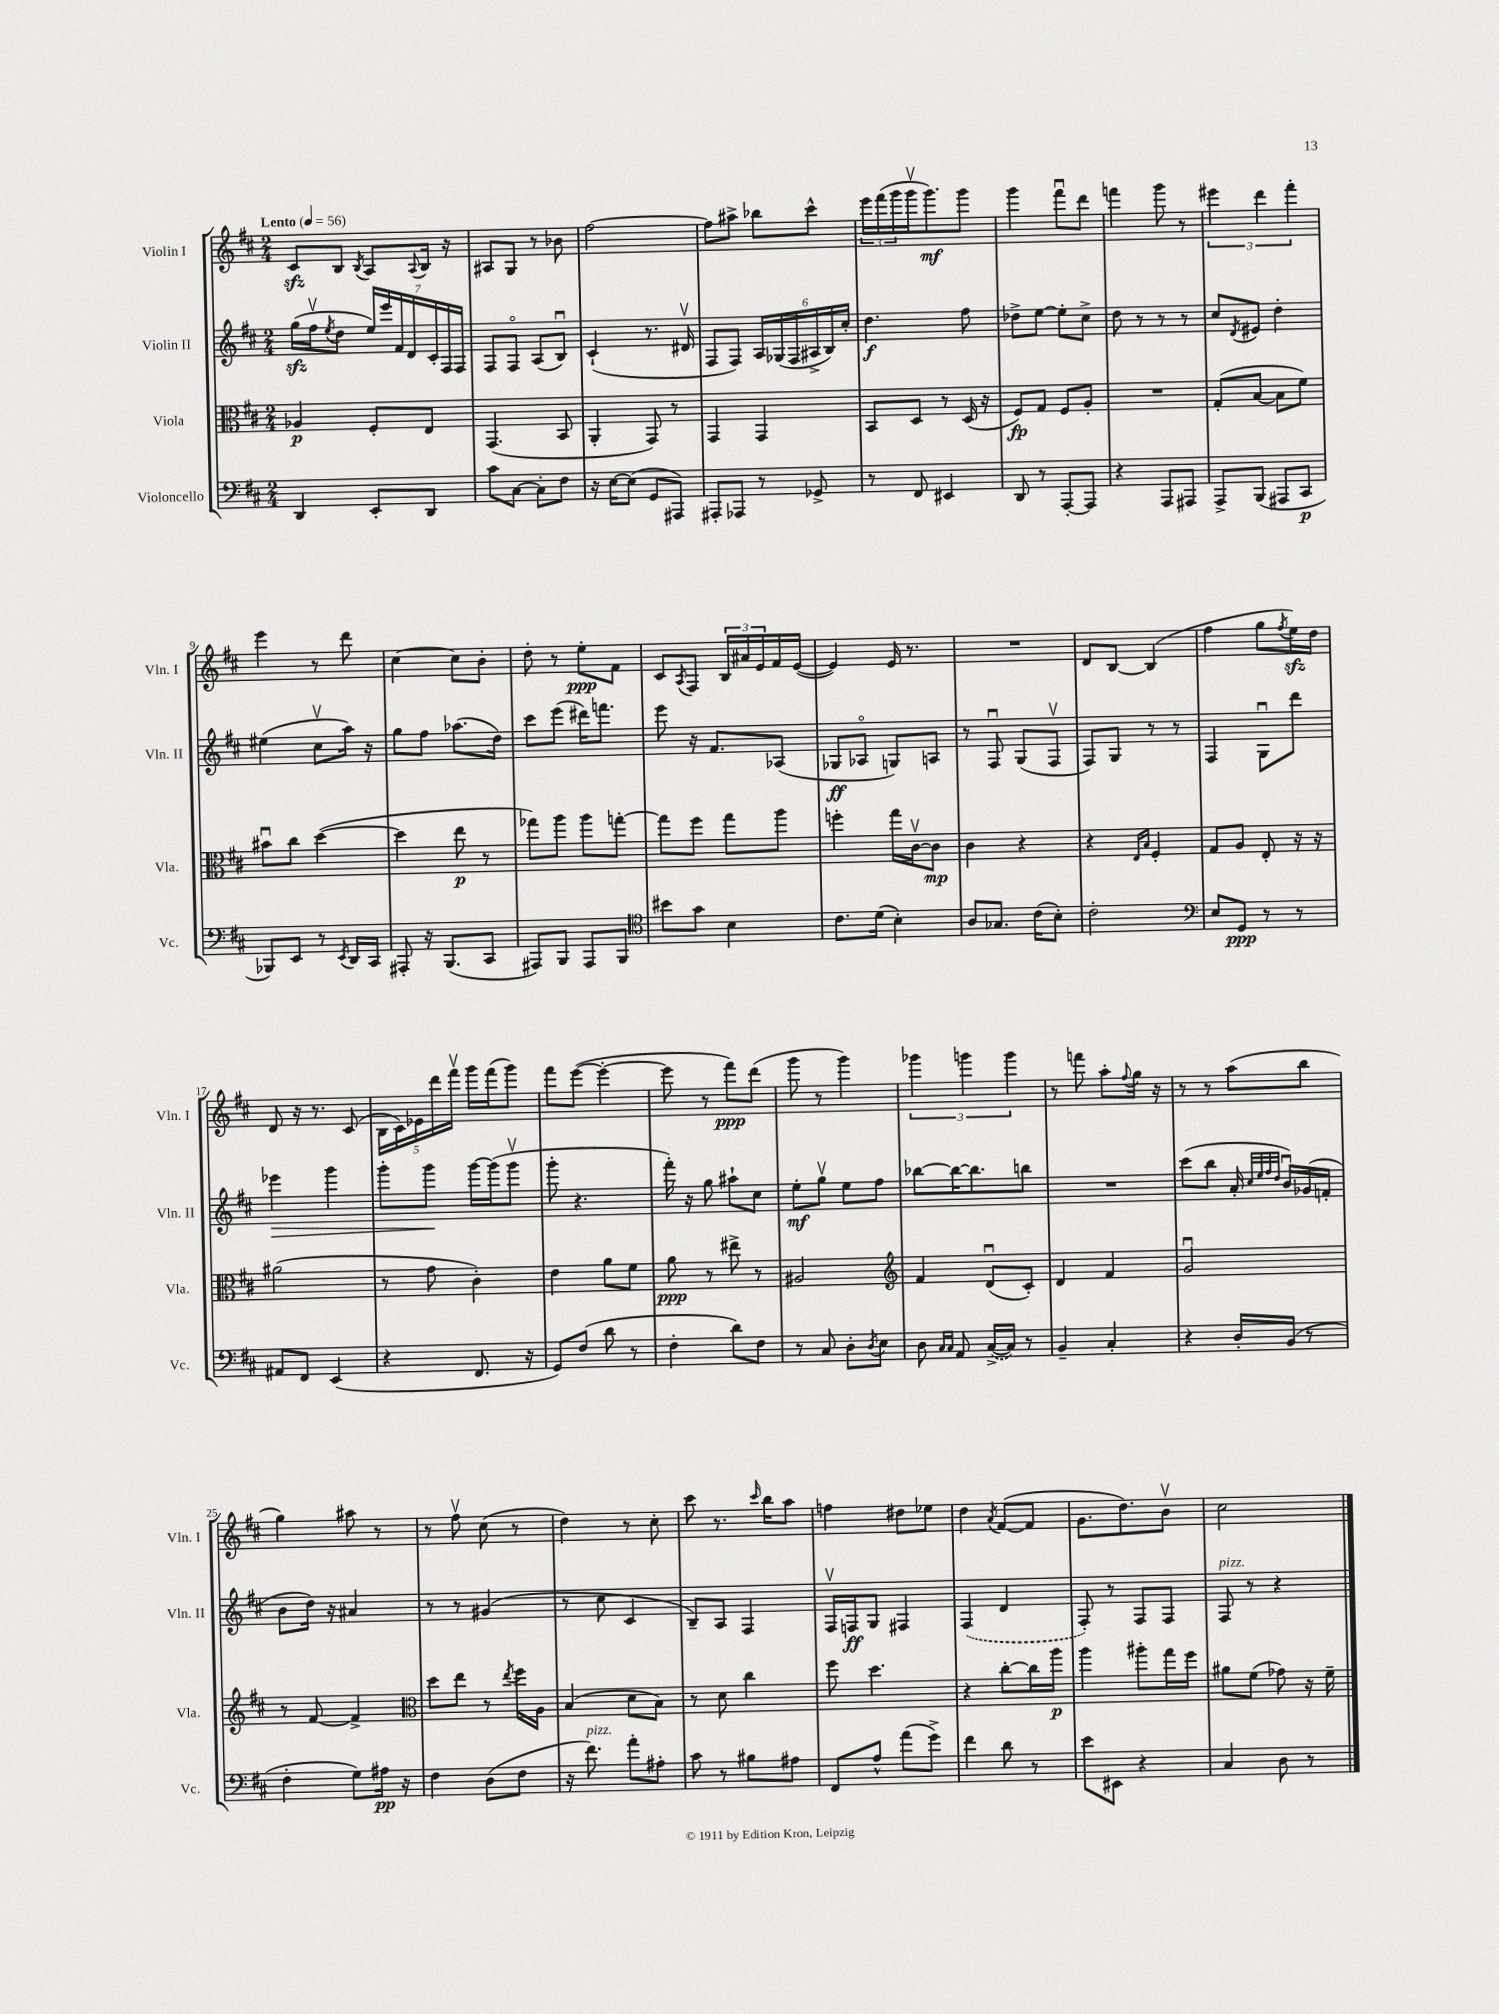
<<
\new StaffGroup <<
\new Staff = "s0" \with { instrumentName = "Violin I" shortInstrumentName = "Vln. I" } {
    \clef treble \key d \major \numericTimeSignature \time 2/4 \tempo "Lento" 4 = 56
    cis'8\sfz b8 \acciaccatura { b8 } a8 \appoggiatura { a8 } b16 r16 |
    ais8 g8 r8 bes'8 |
    fis''2~ |
    fis''8 ais''8-> bes''8 cis'''8-^ |
    \tuplet 3/2 { e'''16 fis'''16( g'''16 } g'''16\upbow g'''8.\mf) g'''8 |
    g'''4 fis'''8\downbow d'''8 |
    f'''4 g'''8 r8 |
    \tuplet 3/2 { eis'''4 d'''4 fis'''4-. } |
    e'''4 r8 d'''8 |
    cis''4~ cis''8 b'8-. |
    d''8-. r8 e''8-.\ppp fis'8 |
    cis'8 \acciaccatura { a8 } fis8 \tuplet 3/2 { b16 ais'16 e'16 } fis'16 e'16~( |
    e'4) e'16 r8. |
    R2 |
    d'8 b8~ b4( |
    fis''4 g''8 \acciaccatura { fis''8 } e''16\sfz) d''16 |
    d'8 r16 r8. cis'8( |
    \tuplet 5/4 { b16 cis'16) ees'16 d'''16 fis'''16\upbow } g'''16 fis'''16( g'''8) |
    fis'''8 e'''8~( e'''4~-. |
    e'''8 r8 fis'''8\ppp) d'''8( |
    g'''8 r8 g'''4) |
    \tuplet 3/2 { ges'''4 g'''4 g'''4 } |
    r8 f'''8 a''8-. \appoggiatura { fis''8 } g''16 r16 |
    r8 r8 a''8( b''8 |
    g''4) ais''8 r8 |
    r8 fis''8\upbow cis''8( r8 |
    d''4) r8 cis''8-. |
    cis'''8 r8. \grace { cis'''16 } b''16 a''8 |
    f''4 dis''8 ees''8 |
    d''4 \acciaccatura { a'8 } fis'8~( fis'8 |
    g'8. d''8.) b'8\upbow |
    cis''2 \bar "|." |
}
\new Staff = "s1" \with { instrumentName = "Violin II" shortInstrumentName = "Vln. II" } {
    \clef treble \key d \major \numericTimeSignature \time 2/4
    g''16\sfz( fis''16\upbow \acciaccatura { e''8 } d''8 \tuplet 7/4 { e''16) e'''16 fis'16 d'16 cis'16-. fis16 fis16 } |
    fis8 fis8\flageolet a8( b8\downbow) |
    cis'4-!( r8. dis'16\upbow |
    fis8 fis8) \tuplet 6/4 { a16 ges16( fis16 ais16-> b16) cis''16-. } |
    d''4.\f fis''8 |
    des''8-> e''8~ e''8-. cis''8-> |
    d''8 r8 r8 r8 |
    cis''8 \acciaccatura { d'8 } eis'8 d''4-. |
    eis''4( cis''8\upbow a''16) r16 |
    g''8 fis''8 aes''8.( d''16) |
    cis'''8 e'''8( dis'''16) f'''8. |
    e'''8 r16 fis'8. aes8( |
    ges8\ff aes8\flageolet g8) a8 |
    r8 fis8\downbow g8( fis8\upbow |
    fis8) g8 r8 r8 |
    fis4 g8\downbow d'''8 |
    ees'''4\> g'''4 |
    g'''8-. g'''8\! g'''16~ g'''16( g'''8\upbow |
    g'''8-. r4. |
    fis'''16-.) r16 g''8 ais''8-! cis''8 |
    e''8-.\mf g''8\upbow e''8 fis''8 |
    bes''8~ bes''16~ bes''8. b''8 |
    R2 |
    cis'''8( b''8 a'16-. \grace { cis''32 e''32 fis''32 d''32 } b'16\downbow) ges'16( f'16-. |
    b'8 d''16) r16 ais'4 |
    r8 r8 gis'4( |
    r8 cis''8 cis'4 |
    b8--) a8 fis4 |
    fis16\upbow f16\ff g8 fis4 |
    \once \slurDashed fis4( d'4 |
    fis8-.) r8 fis8 fis8 |
    fis8^\markup { \italic "pizz." } r8 r4 \bar "|." |
}
\new Staff = "s2" \with { instrumentName = "Viola" shortInstrumentName = "Vla." } {
    \clef alto \key d \major \numericTimeSignature \time 2/4
    aes4\p fis8-. e8 |
    g,4.( b,8 |
    a,4-. g,8) r8 |
    g,4 g,4 |
    b,8 d8 r8 d16( r16 |
    fis8\fp) g8 fis8 a8-. |
    R2 |
    g8-.( b8~ b8 fis'8) |
    bis'8\downbow cis''8 d''4~( |
    d''4 e''8\p r8 |
    ges''8) a''8 a''8 g''8~-. |
    g''8 fis''8 g''8 a''8 |
    f''4-. g''16 cis'16~\upbow cis'8\mp |
    cis'4 r4 |
    r4 \grace { e16 b16 } fis4-. |
    g8 a8 e8-. r16 r16 |
    ais'2( |
    r8 g'8 cis'4-.) |
    e'4 a'8 fis'8 |
    a'8\ppp r8 eis''8-> r8 |
    ais2 |
    \clef treble fis'4 d'8\downbow( cis'8-.) |
    d'4 fis'4 |
    g'2\downbow |
    r8 fis'8~ fis'4-> |
    \clef alto d''8 e''8 r8 \acciaccatura { e''8 } fis''16 a16 |
    b4( d'8 b8) |
    r8 d'8 cis''4 |
    fis''8 d''4. |
    r4 cis''8~-. cis''16 a''16\p |
    a''4 ais''8-. g''16 fis''16 |
    ais'8 fis'8( ges'8) r16 fis'16-- \bar "|." |
}
\new Staff = "s3" \with { instrumentName = "Violoncello" shortInstrumentName = "Vc." } {
    \clef bass \key d \major \numericTimeSignature \time 2/4
    d,4 e,8-. d,8 |
    cis'8 cis8~ cis8-. fis8 |
    r16 e16~ e8( g,8 ais,,8) |
    ais,,8-. aes,,8 r8 ges,8-> |
    r8 fis,8 eis,4 |
    d,8 r8 a,,8~-. a,,8 |
    r4 a,,8 ais,,8 |
    a,,8-> b,,8( ais,,8 cis,8\p |
    bes,,8) e,8 r8 \acciaccatura { e,8 } d,16 cis,16 |
    ais,,8-. r16 b,,8.( cis,8 |
    ais,,8) b,,8 ais,,8 b,,8 |
    \clef tenor bis'8 g'8 b4 |
    cis'8. d'16( b4-.) |
    a8 ges8. cis'16( b8-.) |
    cis'2-. |
    \clef bass e8 g,8\ppp r8 r8 |
    ais,8 fis,8 e,4( |
    r4 fis,8. r16 |
    g,8) fis8( d'8 r8 |
    fis4-. d'8) fis8 |
    r8 cis8 d8-. \acciaccatura { d8 } e8 |
    d8 \grace { cis16 cis16 } a,8 \once \slurDashed cis16~->( cis16) r8 |
    b,4-- cis4-. |
    r4 d16-. b,16( r8 |
    fis4-. g8) ais16\pp r16 |
    fis4 d8( fis8 |
    r16 fis'8.^\markup { \italic "pizz." }) a'8-. ais8-. |
    cis'8 r8 bis8 ais8 |
    fis,8 a8-^ a'8( g'8->) |
    fis'4 d'8 r8 |
    e'8 eis,8 r4 |
    cis4 d8 r8 \bar "|." |
}
>>
>>
